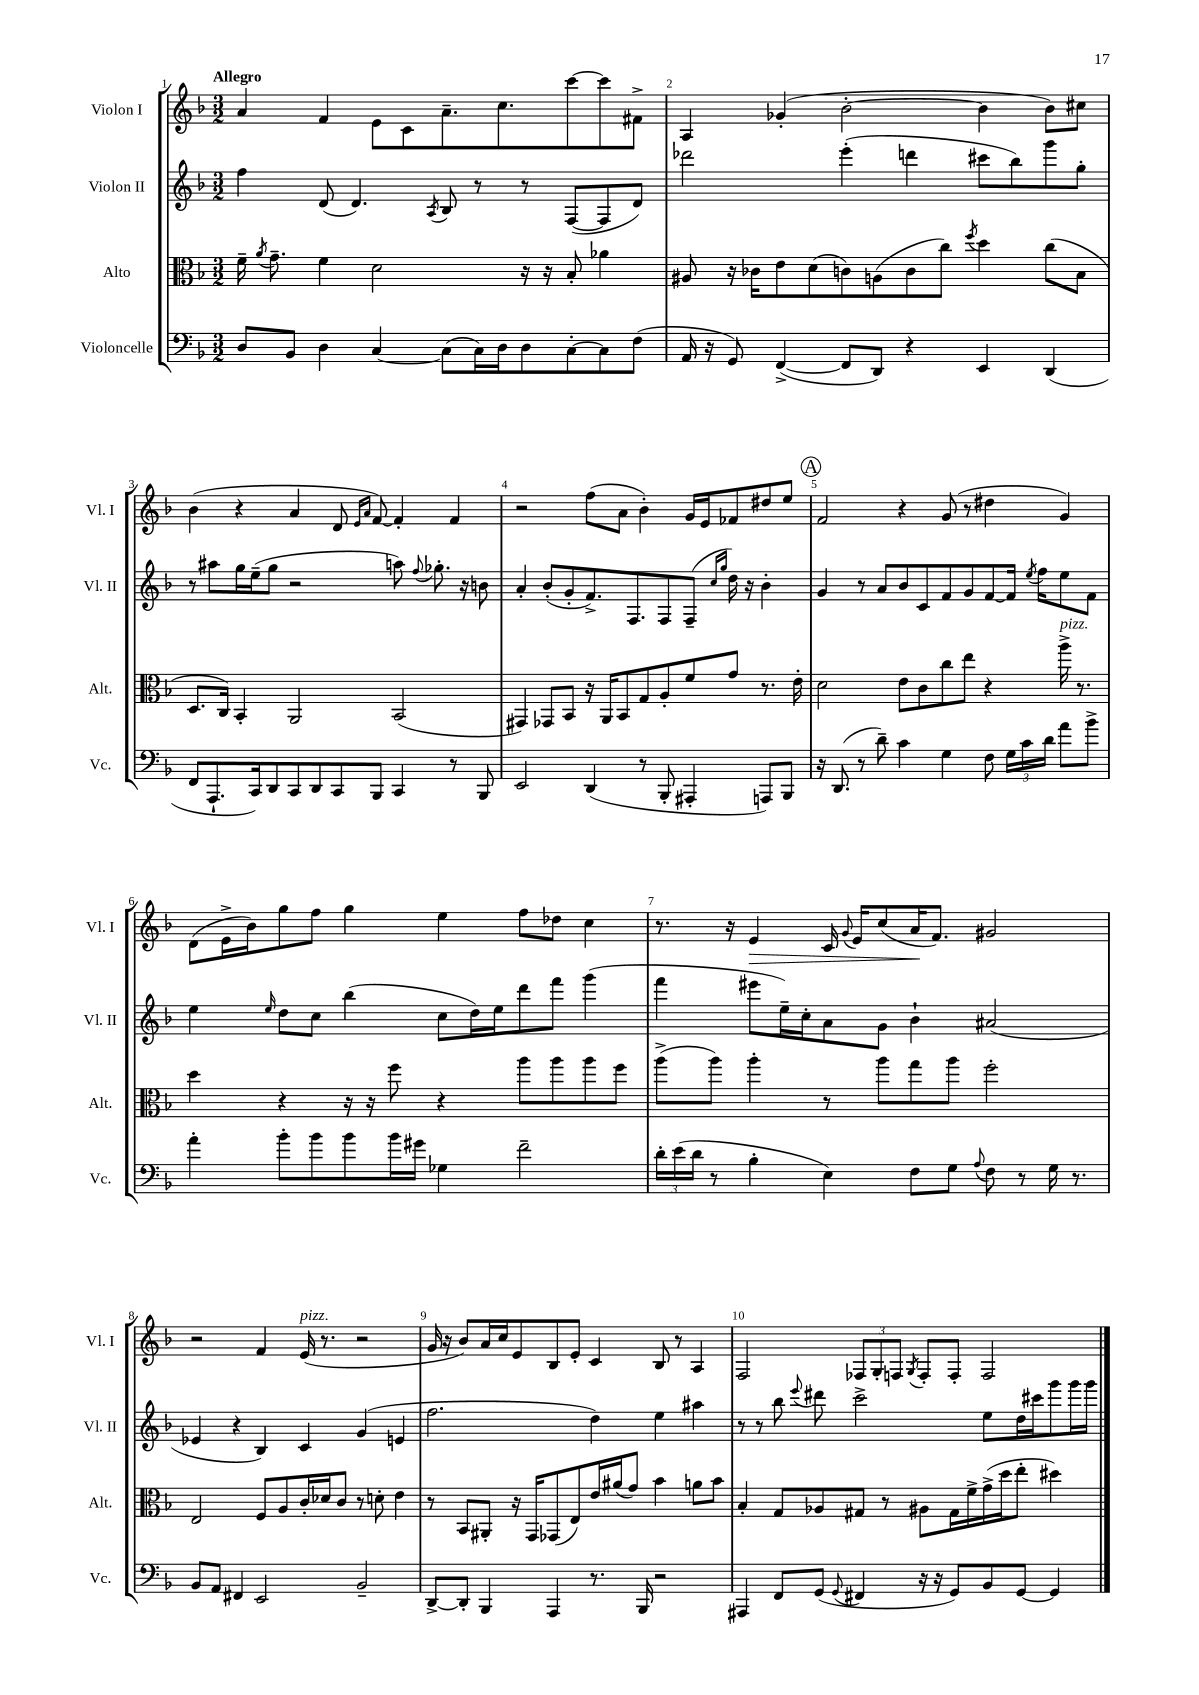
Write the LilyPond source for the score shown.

<<
\new StaffGroup <<
\new Staff = "s0" \with { instrumentName = "Violon I" shortInstrumentName = "Vl. I" } {
    \clef treble \key f \major \numericTimeSignature \time 3/2 \tempo "Allegro"
    \autoBeamOff a'4 f'4 e'8[ c'8 a'8.-- c''8. c'''8~ c'''8 fis'8]-> |
    a4 ges'4-.( bes'2~-. bes'4 bes'8[) cis''8] |
    bes'4( r4 a'4 d'8 \grace { e'16[ a'16] } f'8~) f'4-. f'4 |
    r2 f''8[( a'8] bes'4-.) g'16[ e'16 fes'8 dis''8 e''8] |
    \mark \markup { \circle "A" } f'2 r4 g'8( r8 dis''4 g'4) |
    d'8[( e'16-> bes'16) g''8 f''8] g''4 e''4 f''8[ des''8] c''4 |
    r8. r16 e'4\> c'16 \appoggiatura { g'8 } e'16[ c''8( a'16\! f'8.]) gis'2 |
    r2 f'4 e'16^\markup { \italic "pizz." }( r8. r2 |
    g'16 r16 bes'8[) a'16 c''16 e'8 bes8 e'8]-. c'4 bes8 r8 a4 |
    f2 \tuplet 3/2 { fes8[ g8-. f8] } \acciaccatura { g8 } f8[-. f8]-. f2 \bar "|." |
}
\new Staff = "s1" \with { instrumentName = "Violon II" shortInstrumentName = "Vl. II" } {
    \clef treble \key f \major \numericTimeSignature \time 3/2
    \autoBeamOff f''4 d'8( d'4.) \acciaccatura { a8 } bes8 r8 r8 f8[~( f8 d'8]) |
    des'''2 e'''4-.( d'''4 cis'''8[ bes''8) g'''8 g''8]-. |
    r8 ais''8[ g''16 e''16--( g''8] r2 a''8) \appoggiatura { f''8 } ges''8.-. r16 b'8 |
    a'4-. bes'8[-.( g'8-. f'8.->) f8. f8 f8]--( \grace { c''16[ g''16] } d''16) r16 bes'4-. |
    \mark \markup { \circle "A" } g'4 r8 a'8[ bes'8 c'8 f'8 g'8 f'8~ f'16] \acciaccatura { e''8 } f''16[ e''8 f'8] |
    e''4 \grace { e''16 } d''8[ c''8] bes''4( c''8[ d''16) e''16 d'''8 f'''8] g'''4( |
    f'''4 eis'''8[ e''16--) c''16-. a'8 g'8] bes'4-! ais'2( |
    ees'4 r4 bes4) c'4 g'4( e'4 |
    f''2. d''4) e''4 ais''4 |
    r8 r8 bes''8 \appoggiatura { e'''8 } dis'''8 c'''2-> e''8[ d''16 cis'''16 g'''8 g'''16 g'''16] \bar "|." |
}
\new Staff = "s2" \with { instrumentName = "Alto" shortInstrumentName = "Alt." } {
    \clef alto \key f \major \numericTimeSignature \time 3/2
    \autoBeamOff f'16-- \acciaccatura { a'8 } g'8.-- f'4 d'2 r16 r16 bes8-. aes'4 |
    ais8 r16 ces'16[ e'8 d'8( c'8) a8( c'8 c''8]) \acciaccatura { f''8 } d''4 c''8[( bes8] |
    d8.[ c16]) bes,4-. a,2 bes,2( |
    gis,4) ges,8[ bes,8] r16 a,16[ bes,8 g8 a8-. f'8 g'8] r8. e'16-. |
    \mark \markup { \circle "A" } d'2 e'8[ c'8 c''8 e''8] r4 a''16->^\markup { \italic "pizz." } r8. |
    d''4 r4 r16 r16 f''8 r4 a''8[ a''8 a''8 f''8] |
    a''8[->( a''8]) a''4-. r8 a''8[ g''8 a''8] f''2-. |
    e2 f8[ a8 c'16-. des'16 c'8] r8 d'8-. e'4 |
    r8 bes,8[ ais,8]-. r16 g,16[ ges,8( e8) e'16 ais'16( g'8]) bes'4 a'8[ bes'8] |
    bes4-. g8[ aes8 gis8] r8 ais8[ gis16 f'16-> g'16->( d''16 e''8]-. dis''4) \bar "|." |
}
\new Staff = "s3" \with { instrumentName = "Violoncelle" shortInstrumentName = "Vc." } {
    \clef bass \key f \major \numericTimeSignature \time 3/2
    \autoBeamOff d8[ bes,8] d4 c4~ c8[( c16) d16 d8 c8~-. c8 f8]( |
    a,16 r16 g,8) f,4~->( f,8[ d,8]) r4 e,4 d,4( |
    f,8[ a,,8.-! c,16) d,8 c,8 d,8 c,8 bes,,8] c,4 r8 bes,,8 |
    e,2 d,4( r8 bes,,8-. ais,,4-. a,,8[) bes,,8] |
    \mark \markup { \circle "A" } r16 d,8.( r8 d'8--) c'4 g4 f8 \tuplet 3/2 { g16[ c'16 d'16] } a'8[ bes'8]-> |
    a'4-. bes'8[-. bes'8 bes'8 bes'16 gis'16] ges4 f'2-- |
    \tuplet 3/2 { d'16[-. e'16( d'16] } r8 bes4-. e4) f8[ g8] \appoggiatura { a8 } f8 r8 g16 r8. |
    bes,8[ a,8] fis,4 e,2 bes,2-- |
    d,8[~-> d,8]-. bes,,4 a,,4 r8. bes,,16 r2 |
    ais,,4 f,8[ g,8]( \appoggiatura { g,8 } fis,4 r16 r16 g,8[) bes,8 g,8]~ g,4 \bar "|." |
}
>>
>>
\layout { \context { \Score \override BarNumber.break-visibility = ##(#f #t #t) barNumberVisibility = #all-bar-numbers-visible } }
